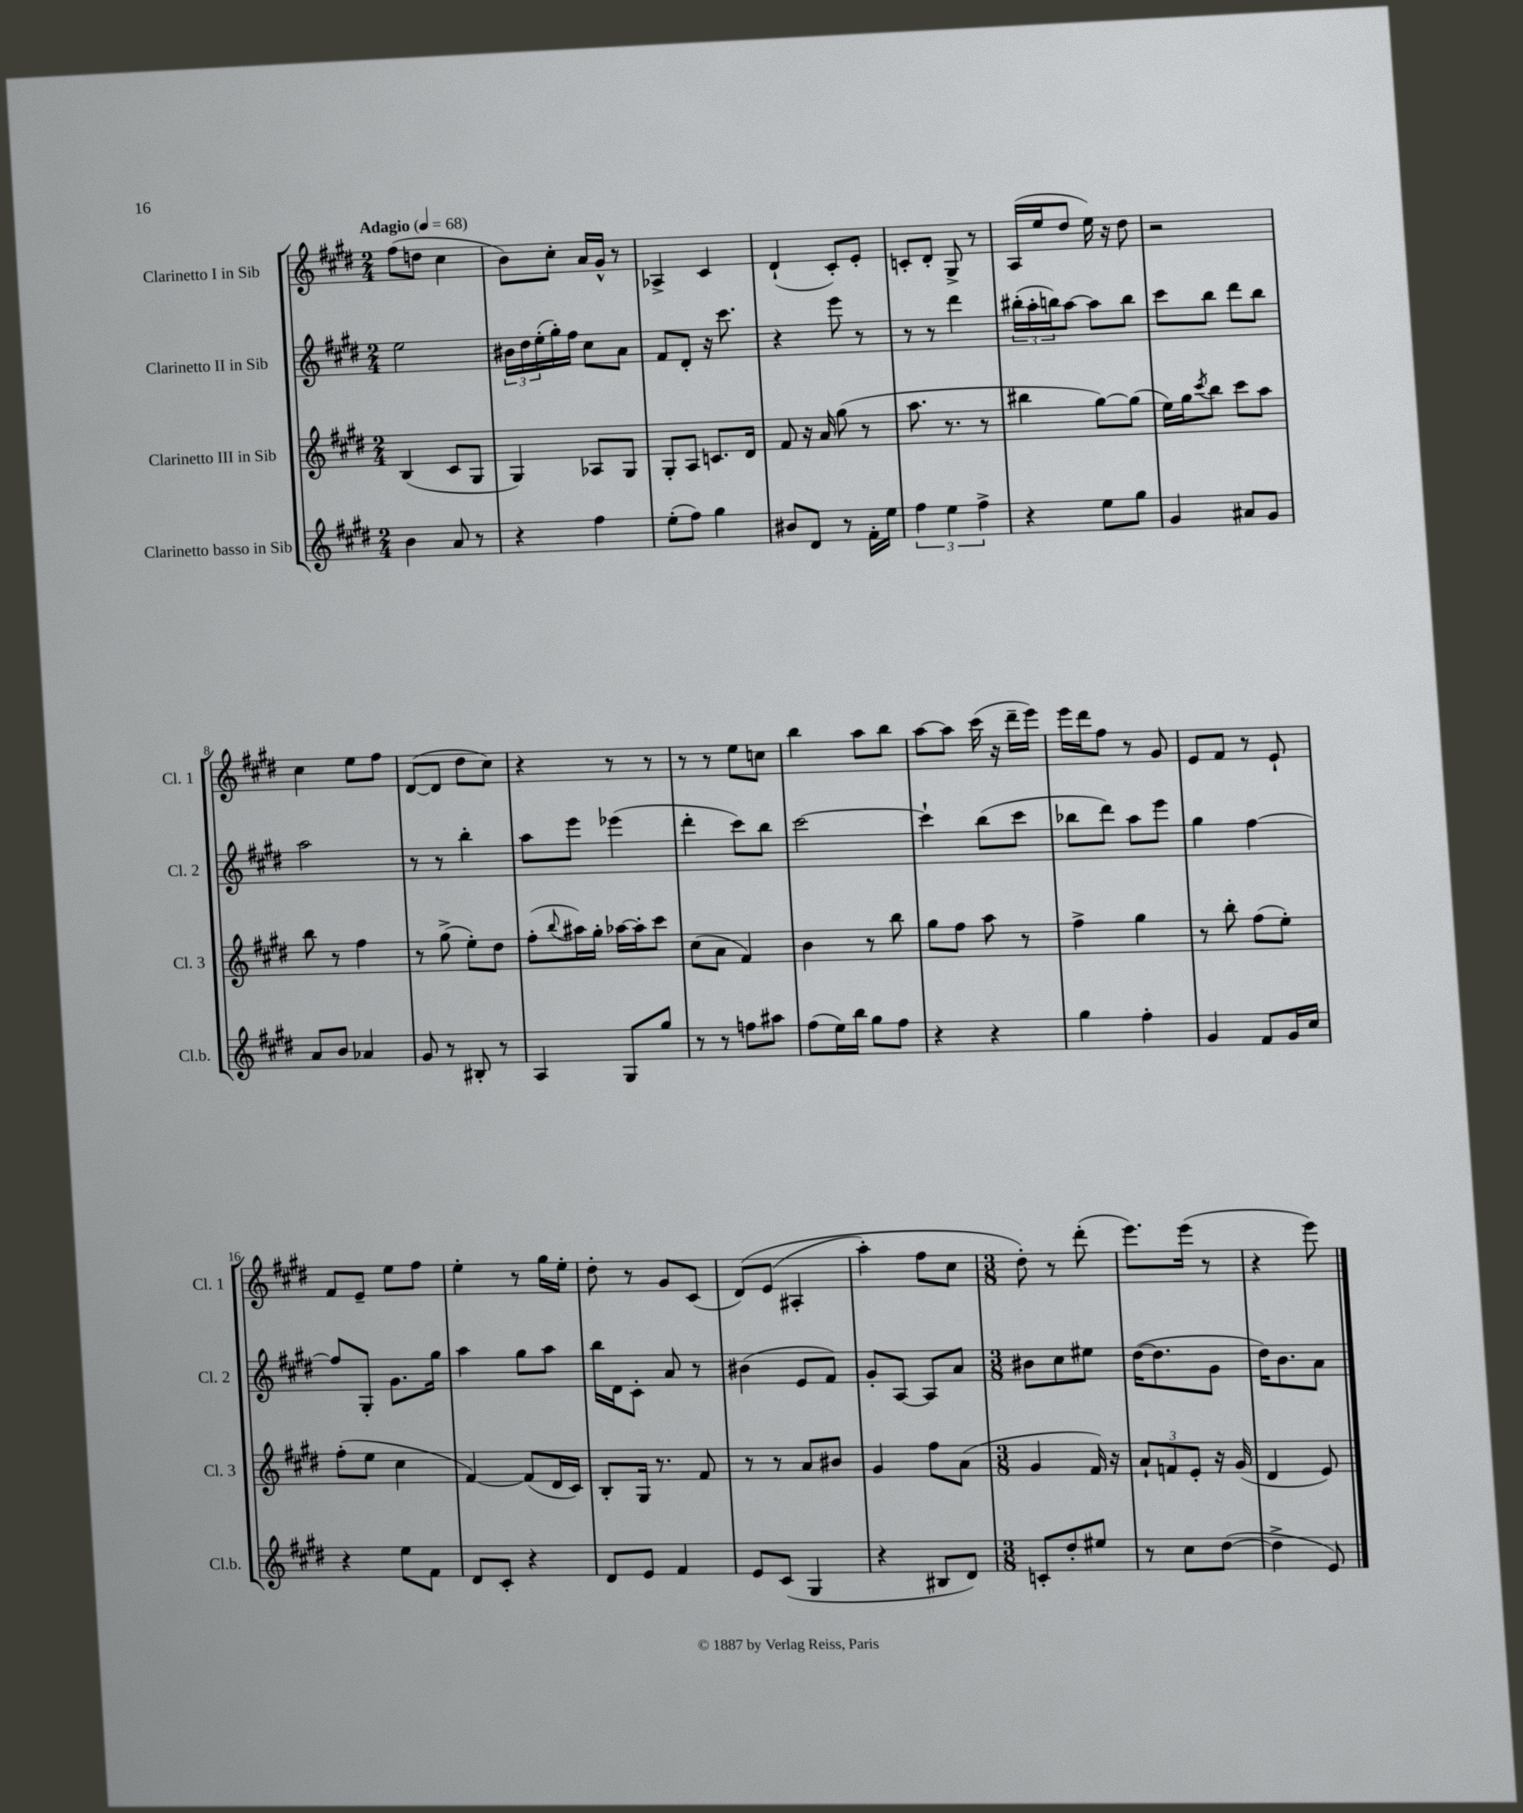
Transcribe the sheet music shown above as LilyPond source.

<<
\new StaffGroup <<
\new Staff = "s0" \with { instrumentName = "Clarinetto I in Sib" shortInstrumentName = "Cl. 1" } {
    \clef treble \key e \major \numericTimeSignature \time 2/4 \tempo "Adagio" 4 = 68
    fis''8( d''8 cis''4 |
    b'8) cis''8-. a'16 gis'16-^ r8 |
    aes4-> cis'4 |
    dis'4-!( cis'8-.) e'8-. |
    c'8-. dis'8-. gis8-> r8 |
    a16( e''16 dis''8 e''16) r16 dis''8 |
    r2 |
    cis''4 e''8 fis''8 |
    dis'8~( dis'8 dis''8 cis''8) |
    r4 r8 r8 |
    r8 r8 e''8 c''8 |
    b''4 a''8 b''8 |
    a''8~ a''8 cis'''16( r16 dis'''16-- e'''16) |
    e'''16 dis'''16 fis''8 r8 gis'8 |
    e'8 fis'8 r8 e'8-! |
    fis'8 e'8-- e''8 fis''8 |
    e''4-. r8 gis''16 e''16-. |
    dis''8-. r8 gis'8 cis'8( |
    dis'8)\( e'8( ais4-. |
    a''4-.) fis''8 cis''8 |
    \numericTimeSignature \time 3/8 dis''8-.\) r8 dis'''8-.( |
    e'''8.) e'''16( r8 |
    r4 e'''8) \bar "|." |
}
\new Staff = "s1" \with { instrumentName = "Clarinetto II in Sib" shortInstrumentName = "Cl. 2" } {
    \clef treble \key e \major \numericTimeSignature \time 2/4
    e''2 |
    \tuplet 3/2 { bis'16 dis''16 e''16-.( } gis''16-.) fis''16 cis''8 a'8 |
    fis'8 dis'8-. r16 cis'''8. |
    r4 e'''8 r8 |
    r8 r8 dis'''4 |
    \tuplet 3/2 { bis''16-.( a''16-. b''16) } a''8~ a''8 b''8 |
    cis'''8 b''8 dis'''8 b''8 |
    a''2 |
    r8 r8 b''4-. |
    a''8 e'''8 ees'''4( |
    dis'''4-. cis'''8) b''8 |
    cis'''2~ |
    cis'''4-! b''8( cis'''8 |
    bes''8 dis'''8) a''8 e'''8 |
    gis''4 fis''4~ |
    fis''8 gis8-. gis'8. gis''16 |
    a''4 gis''8 a''8 |
    b''16 dis'16 cis'8-. a'8 r8 |
    bis'4( e'8 fis'8) |
    gis'8-. a8~ a8 a'8 |
    \numericTimeSignature \time 3/8 bis'8 cis''8 eis''8 |
    dis''16~( dis''8. gis'8 |
    dis''16) b'8. a'8 \bar "|." |
}
\new Staff = "s2" \with { instrumentName = "Clarinetto III in Sib" shortInstrumentName = "Cl. 3" } {
    \clef treble \key e \major \numericTimeSignature \time 2/4
    b4( cis'8 gis8 |
    gis4) aes8 gis8 |
    gis8-. a8 c'8. dis'16 |
    fis'8 r16 a'16 gis''8( r8 |
    a''8. r8. r8 |
    bis''4 gis''8~) gis''8( |
    e''16) gis''16 \acciaccatura { cis'''8 } b''8 cis'''8 a''8 |
    b''8 r8 fis''4 |
    r8 gis''8->( e''8-.) dis''8 |
    fis''8-.( \appoggiatura { b''8 } ais''16) gis''16-. aes''16~ aes''16-. cis'''8 |
    cis''8( a'8 fis'4) |
    b'4 r8 b''8 |
    gis''8 fis''8 a''8 r8 |
    fis''4-> gis''4 |
    r8 b''8-. fis''8( e''8-.) |
    fis''8-.( e''8 cis''4 |
    fis'4~) fis'8( dis'16 cis'16) |
    b8-. gis16 r8. fis'8 |
    r8 r8 a'8 bis'8 |
    gis'4 fis''8 a'8( |
    \numericTimeSignature \time 3/8 gis'4 fis'16) r16 |
    \tuplet 3/2 { a'8-! f'8 e'8-. } r16 gis'16( |
    dis'4 e'8) \bar "|." |
}
\new Staff = "s3" \with { instrumentName = "Clarinetto basso in Sib" shortInstrumentName = "Cl.b." } {
    \clef treble \key e \major \numericTimeSignature \time 2/4
    b'4 a'8 r8 |
    r4 fis''4 |
    e''8-.( fis''8) gis''4 |
    bis'8 dis'8 r8 fis'16-. e''16 |
    \tuplet 3/2 { fis''4 e''4 fis''4-> } |
    r4 e''8 gis''8 |
    gis'4 ais'8 gis'8 |
    a'8 b'8 aes'4 |
    gis'8 r8 bis8-. r8 |
    a4 gis8 gis''8 |
    r8 r8 f''8 ais''8 |
    fis''8( e''16) b''16 gis''8 fis''8 |
    r4 r4 |
    gis''4 fis''4-. |
    gis'4 fis'8 gis'16 cis''16 |
    r4 e''8 fis'8 |
    dis'8 cis'8-. r4 |
    dis'8 e'8 fis'4 |
    e'8 cis'8( gis4 |
    r4 bis8 dis'8) |
    \numericTimeSignature \time 3/8 c'8-. dis''8-. eis''8 |
    r8 cis''8 dis''8~( |
    dis''4-> e'8) \bar "|." |
}
>>
>>
